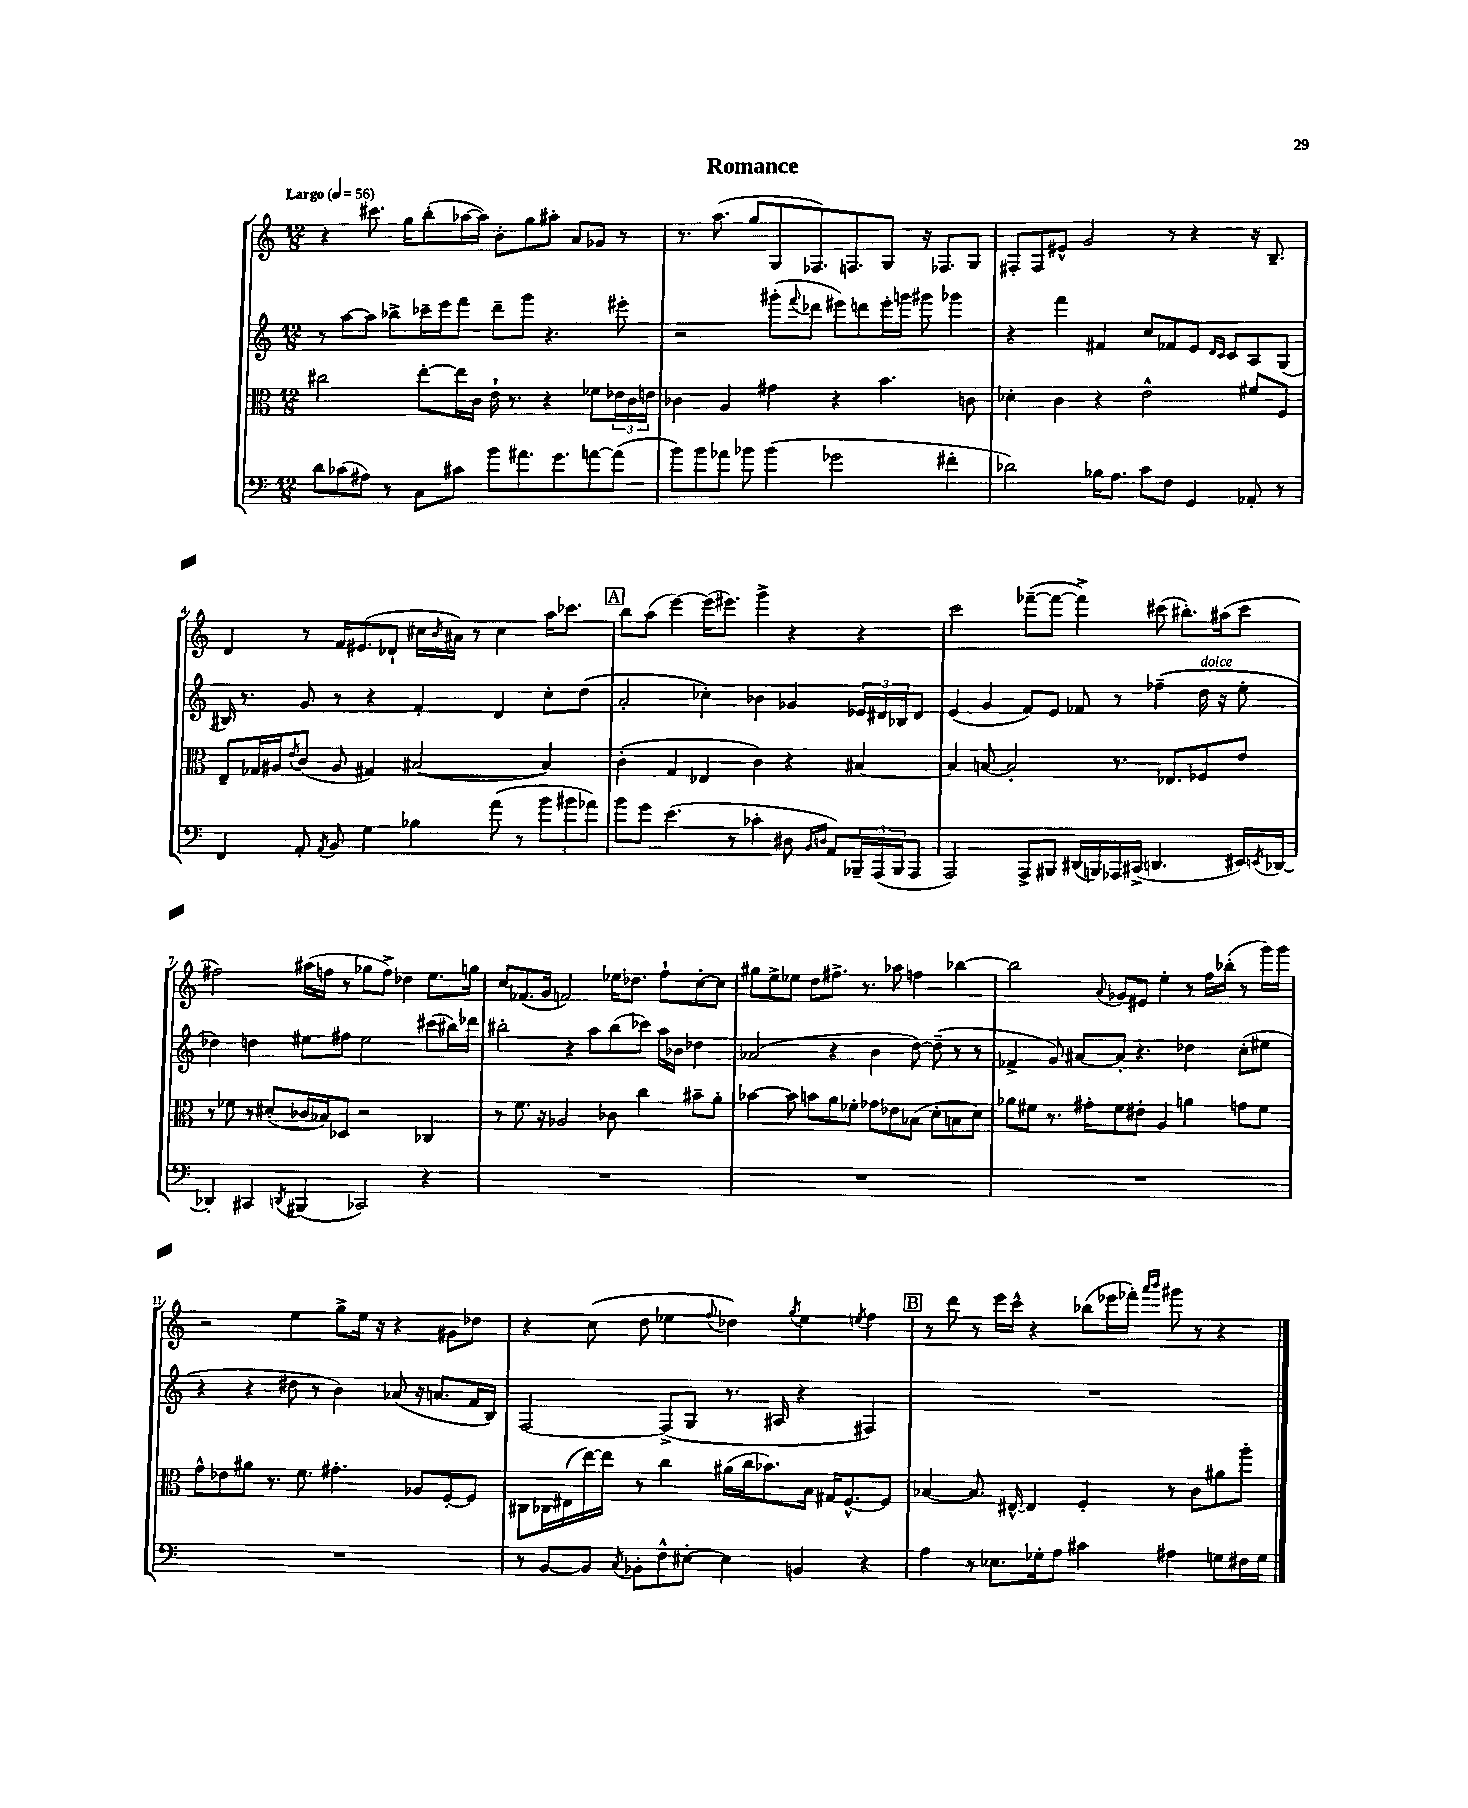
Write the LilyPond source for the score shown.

\header { title = "Romance" }
<<
\new StaffGroup <<
\new Staff = "s0" {
    \clef treble \key c \major \numericTimeSignature \time 12/8 \tempo "Largo" 4 = 56
    r4 cis'''8. g''16 b''8-.( aes''16~ aes''16) b'8-. g''8 ais''8-. a'8 ges'8 r8 |
    r8. a''8.( g''8 g8 fes8.) f8. g8 r16 fes8. g8 |
    fis8-. fis8 eis'8-^ g'2 r8 r4 r16 b8.-- |
    d'4 r8 f'16 eis'8.( des'8-! cis''16 \acciaccatura { b'8 } ais'16) r8 cis''4 a''16 ces'''8. |
    \mark \markup { \box "A" } b''8 a''8( e'''4~) e'''16( eis'''8.) g'''4-> r4 r4 |
    c'''2 fes'''8~--( fes'''8~ fes'''4->) cis'''8( bis''8.-.) ais''16( cis'''8 |
    fis''2) ais''16( f''16 r8 ges''8 f''8->) des''4 e''8. g''16 |
    c''8 fes'8.( g'16 f'2) ees''16 des''8. f''8-! c''8~-. c''8 |
    gis''8 e''8-> ees''8 d''8 fis''8.-> r8. aes''8 f''4 bes''4~ |
    bes''2 \appoggiatura { a'8 } ges'8 eis'8 e''4-. r8 f''16 bes''16-.( r8 g'''16) g'''16 |
    r2 e''4 g''8-> e''16 r16 r4 gis'8 des''8 |
    r4 c''8( d''8 ees''4 \appoggiatura { f''8 } des''4) \acciaccatura { g''8 } ees''4 \acciaccatura { e''8 } f''4 |
    \mark \markup { \box "B" } r8 d'''8 r8 e'''16 c'''16-^ r4 bes''8( ees'''16 fes'''16-.) \grace { a'''16 b'''16 } gis'''8 r8 r4 \bar "|." |
}
\new Staff = "s1" {
    \clef treble \key c \major \numericTimeSignature \time 12/8
    r8 a''8~ a''8 bes''8-> ces'''16-- e'''16 f'''8 d'''8-- g'''8 r4. eis'''8-. |
    r2 gis'''8-.( \appoggiatura { f'''8 } des'''8 eis'''8) d'''8 eis'''16-. g'''16 gis'''8 ges'''4 |
    r4 f'''4 fis'4 c''8 fes'8 e'8 \grace { d'16 c'16 } c'8 a8 g8( |
    bis16) r8. g'8 r8 r4 f'4-. d'4 c''8-. d''8( |
    \mark \markup { \box "A" } a'2-. ces''4-.) bes'4 ges'4 \tuplet 3/2 { ees'16 dis'16 bes16 } dis'8 |
    e'4( g'4 f'8) e'8 fes'8 r8 fes''4--( d''16^\markup { \italic "dolce" } r16 e''8-. |
    des''4) d''4 eis''8 fis''8 eis''2 cis'''8( bis''16) des'''16 |
    bis''2-. r4 a''8 bis''8( ces'''8) a''16 bes'16 des''4 |
    aes'2( r4 b'4 d''8~) d''8--( r8 r8 |
    fes'4-> g'8) ais'8~ ais'8-. r4. des''4 c''8-.( eis''8 |
    r4 r4 dis''8 r8 b'4) aes'8( r16 a'8. f'16 b16) |
    f2~ f8->( g8 r8. ais16 r4 fis4) |
    \mark \markup { \box "B" } R1. \bar "|." |
}
\new Staff = "s2" {
    \clef alto \key c \major \numericTimeSignature \time 12/8
    cis''2 e''8~-. e''16 c'16 e'16-! r8. r4 fes'8 \tuplet 3/2 { ees'16 c'16 e'16 } |
    ces'4 a4 gis'4 r4 b'4. c'8 |
    des'4-. c'4 r4 e'2-^ fis'8 f8 |
    e8-- ges16 ais16 \acciaccatura { e'8 } c'8( ais8 gis4) bis2~( bis4) |
    \mark \markup { \box "A" } c'4-.( g4 ees4 c'4) r4 bis4~ |
    bis4 b8~ b2-. r8. ees8. fes8 e'8 |
    r8 fes'8 r8 dis'8-.( ces'16 bes16) des8 r2 ces4 |
    r8 f'8. r16 aes2 ces'8 c''4 bis'8-- a'8-. |
    bes'4~ bes'8 b'8 a'8 fes'8-. ges'8 ees'8 bes8( d'8-. b8 d'8) |
    aes'8 fis'8 r8. gis'16-. fis'8 eis'8-. a4 a'4 g'8 fis'8 |
    g'8-^ ees'8 ais'8 r8. f'8. gis'4.-. aes8 f8~-. f8 |
    cis8 ces16 eis16( e''16~) e''16 r8 c''4 ais'16( c''16 bes'8.) b16 gis16 f8.~-^ f8 |
    \mark \markup { \box "B" } bes4~ bes8. eis16~-^ eis4 f4-. r8 c'8 ais'8 a''8-. \bar "|." |
}
\new Staff = "s3" {
    \clef bass \key c \major \numericTimeSignature \time 12/8
    d'8 ces'8( ais8) r8 c8 cis'8 b'8 ais'8. g'8. a'8~ a'8( |
    b'8) b'8 aes'8 bes'8 bes'4( ges'2 fis'4-. |
    des'2) bes16 a8. c'8 f8 g,4 aes,8-. r8 |
    f,4 a,8-. \acciaccatura { a,8 } b,8 g4 bes4 a'8( r8 \tuplet 3/2 { b'8 bis'8 aes'8) } |
    \mark \markup { \box "A" } b'8 g'8 e'4.( r8 ces'4-. dis8 \grace { b,16 d16 } a,8) \tuplet 3/2 { bes,,16-- a,,16( bes,,16 } a,,8 |
    a,,2) a,,8-> bis,,8 dis,16( b,,16) aes,,16 cis,16->( d,4. eis,16) \acciaccatura { e,8 } des,16~ |
    des,4-. cis,4 \acciaccatura { d,8 } bis,,4( ces,2) r4 |
    R1. |
    R1. |
    R1. |
    R1. |
    r8 b,8~ b,8 \acciaccatura { c8 } bes,8-. f8-^ eis8~-. eis4 b,4 r4 |
    \mark \markup { \box "B" } a4 r8 ees8. ges16-. a8 cis'4 ais4 g8 fis16 g16 \bar "|." |
}
>>
>>
